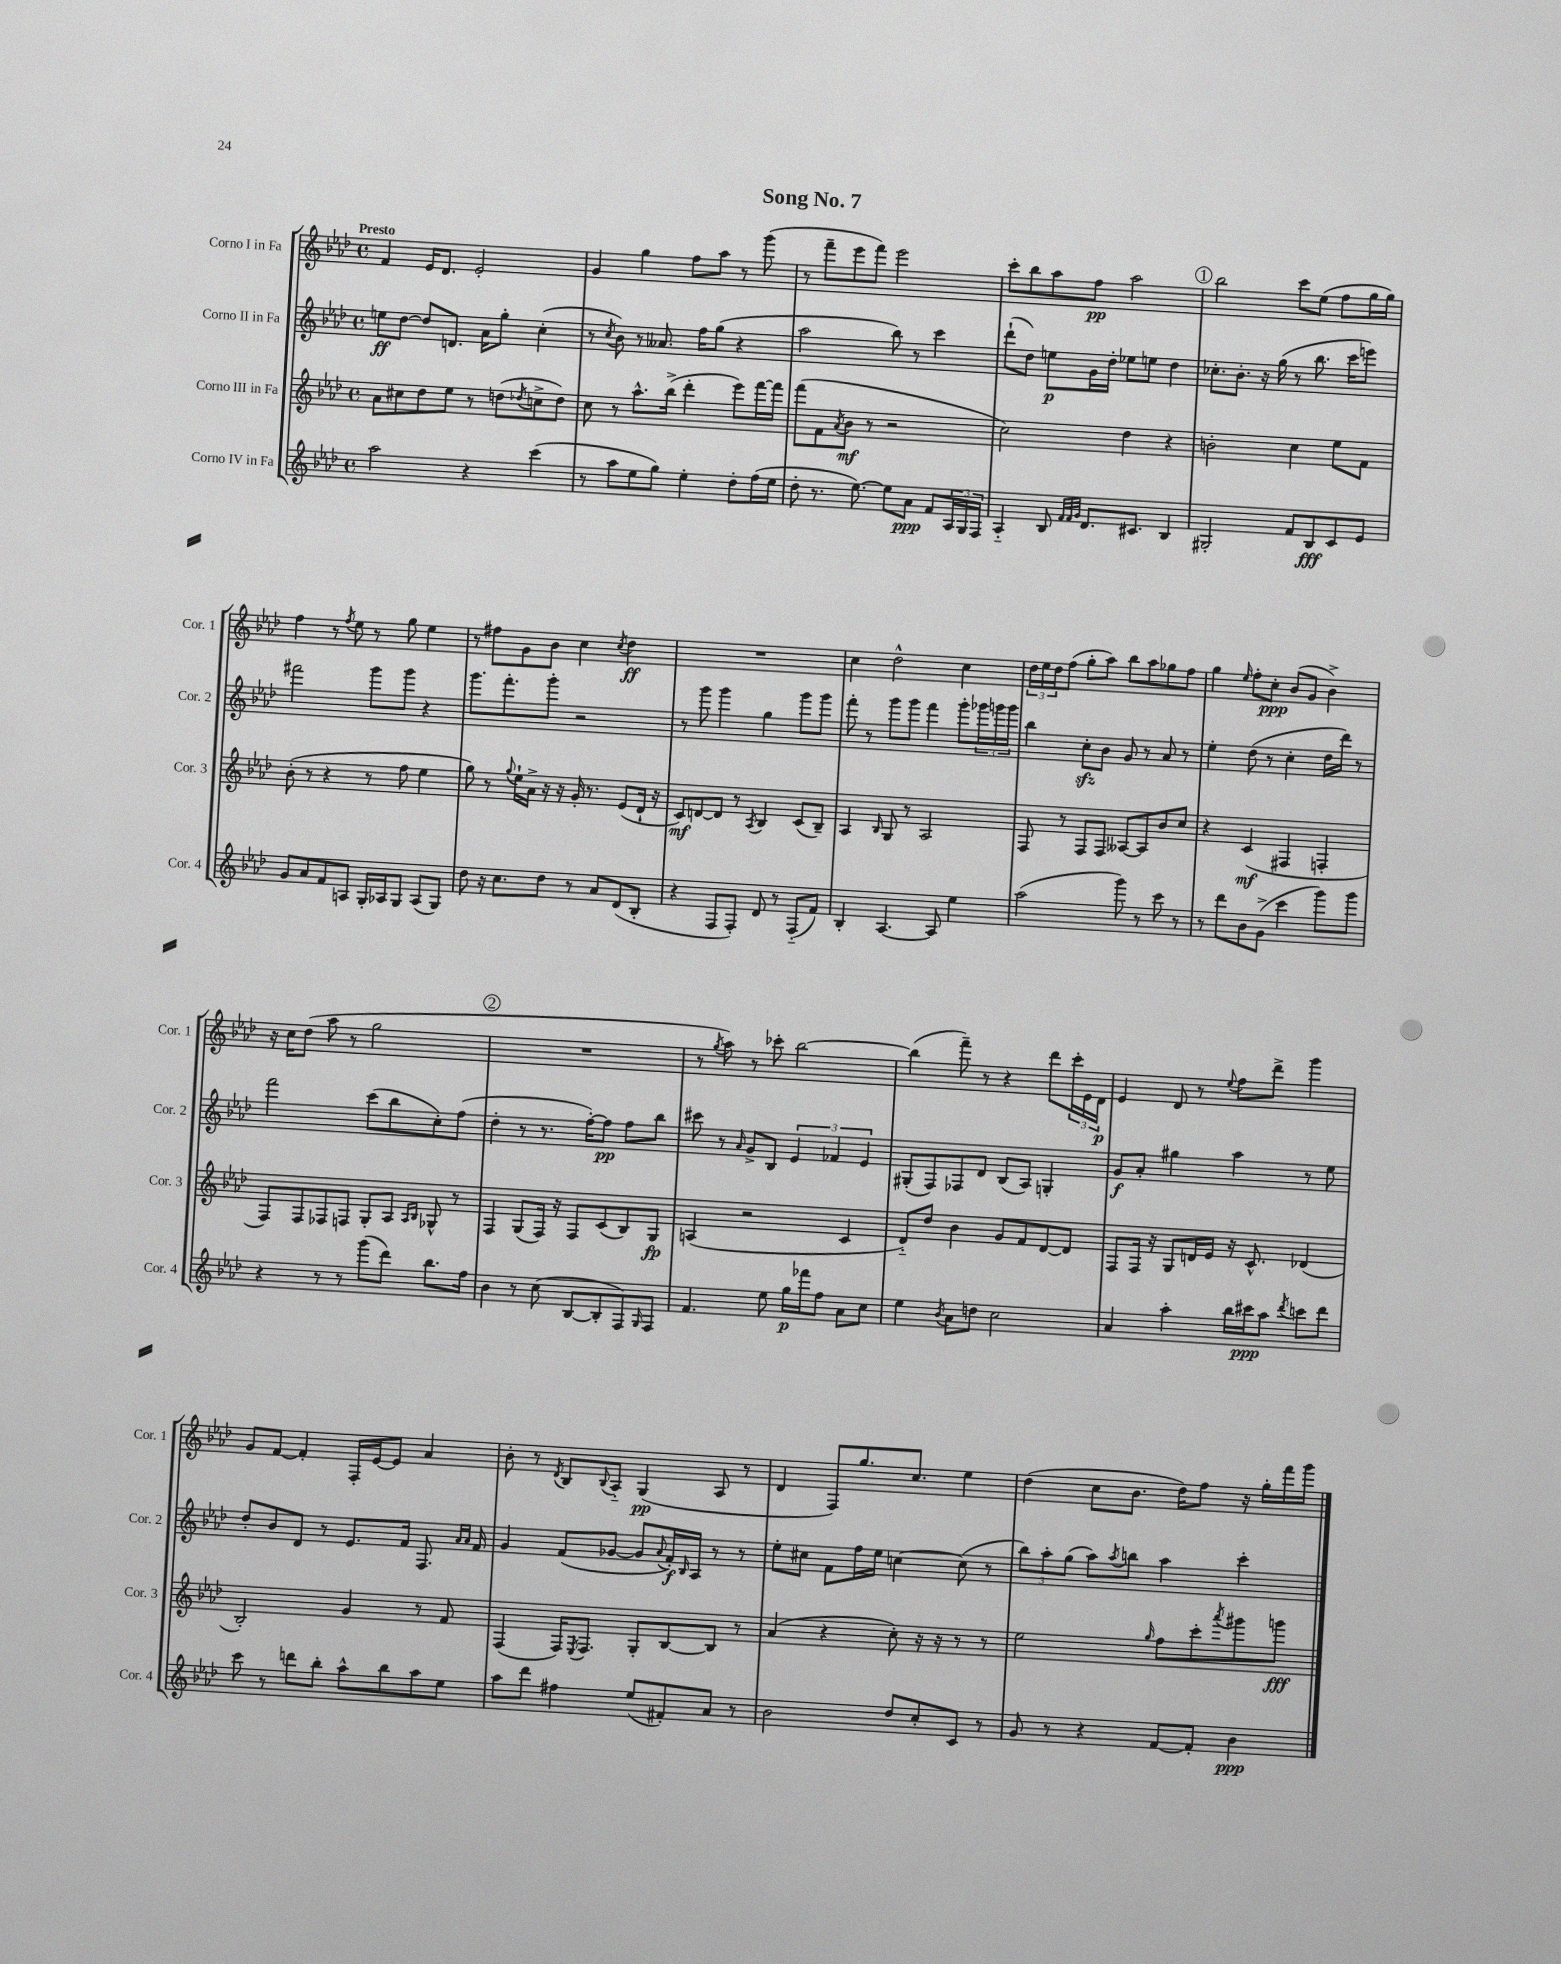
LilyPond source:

\header { title = "Song No. 7" }
<<
\new StaffGroup <<
\new Staff = "s0" \with { instrumentName = "Corno I in Fa" shortInstrumentName = "Cor. 1" } {
    \clef treble \key aes \major \defaultTimeSignature \time 4/4 \tempo "Presto"
    f'4 ees'16 des'8. ees'2-. |
    g'4 g''4 f''8 aes''8 r8 g'''8( |
    r8 f'''8-- ees'''8 f'''8) ees'''2 |
    c'''8-. bes''8 aes''8 f''8\pp aes''2 |
    \mark \markup { \circle "1" } bes''2 c'''8 ees''8( f''8 g''16 g''16) |
    f''4 r8 \acciaccatura { f''8 } ees''8 r8 g''8 ees''4 |
    r8 fis''8 g'8 bes'8 c''4 \acciaccatura { c''8 } des''4\ff |
    R1 |
    c''4 des''2-^ c''4 |
    \tuplet 3/2 { des''16 ees''16 des''16 } f''8( g''8-. aes''8) bes''8 aes''8 ges''8 f''8 |
    g''4 \grace { ees''16 } f''8-. c''8-.\ppp bes'8( g'8 bes'4->) |
    r16 c''16 des''8( aes''8 r8 g''2 |
    \mark \markup { \circle "2" } R1 |
    r8 \acciaccatura { g''8 } aes''8) r8 ces'''8-. bes''2~ |
    bes''4( f'''8--) r8 r4 des'''8 \tuplet 3/2 { c'''16-. ees'16 des'16\p } |
    ees'4 des'8 r8 \appoggiatura { ees''8 } f''8 des'''8-> g'''4 |
    g'8 f'8~ f'4-. f16-. ees'16~ ees'8 aes'4 |
    bes'8-. r8 \acciaccatura { des'8 } bes8 \appoggiatura { bes8 } aes8-_ g4\pp( aes8 r8 |
    des'4 f8) g''8. c''8. ees''4 |
    des''4( c''8 bes'8. des''16) f''8 r16 g''16-. f'''16 g'''16 \bar "|." |
}
\new Staff = "s1" \with { instrumentName = "Corno II in Fa" shortInstrumentName = "Cor. 2" } {
    \clef treble \key aes \major \defaultTimeSignature \time 4/4
    e''8\ff des''8~ des''8 d'8. aes'16 g''8-. c''4-.( |
    r8 \acciaccatura { c''8 } bes'8) r8 aeses'8. f''16 g''8( r4 |
    aes''2 bes''8) r8 c'''4 |
    des'''8-!( des''8) e''8\p g'16 des''16-. ees''8 e''8 des''4 |
    \mark \markup { \circle "1" } ces''8.-. bes'8.-. r16 g''16( r8 bes''8. c'''16 e'''8) |
    fis'''2 g'''8 g'''8 r4 |
    g'''8. f'''8.-. g'''8-. r2 |
    r8 g'''8 g'''4 g''4 g'''8 g'''8 |
    f'''8-. r8 g'''8 g'''8 f'''4 g'''8-. \tuplet 3/2 { ges'''16 g'''16 g'''16 } |
    bes''4 c''8-.\sfz bes'8 g'8 r8 aes'8 r8 |
    ees''4-. des''8( r8 c''4-. des''16 des'''16) r8 |
    f'''2 c'''8( bes''8 c''8-.) f''8( |
    \mark \markup { \circle "2" } des''4-. r8 r8. f''16~-.) f''8\pp f''8 bes''8 |
    cis'''8 r8 \grace { aes'16 } g'8-> bes8 \tuplet 3/2 { ees'4 fes'4 ees'4 } |
    gis8-.( f8) fes8 des'8 bes8( aes8) g4-. |
    g'8\f aes'8-. gis''4 aes''4 r8 ees''8 |
    des''8-. bes'8 des'8 r8 ees'8. f'16 f8. \grace { aes'16 aes'16 } f'16 |
    g'4 f'8( ges'8~ ges'8 \appoggiatura { aes'8 } f'16-.\f) \grace { bes16 } aes16 r8 r8 |
    ees''8-. cis''8 f'8 f''16 ees''16 c''4~ c''8( r8 |
    \tuplet 3/2 { bes''8) aes''8-. g''8( } aes''8) \acciaccatura { aes''8 } b''8 aes''4 c'''4-. \bar "|." |
}
\new Staff = "s2" \with { instrumentName = "Corno III in Fa" shortInstrumentName = "Cor. 3" } {
    \clef treble \key aes \major \defaultTimeSignature \time 4/4
    aes'8 cis''8 des''8 ees''8 r8 d''8( \acciaccatura { des''8 } c''8-> des''8) |
    c''8 r8 aes''8.-^ bes''16->( des'''4-. ees'''8) f'''16~ f'''16 |
    f'''8( f'8 \acciaccatura { aes'8 } bes'8\mf r8 r2 |
    c''2) des''4 r4 |
    \mark \markup { \circle "1" } b'2-. c''4 ees''8 f'8 |
    bes'8-.( r8 r4 r8 f''8 ees''4 |
    g''8) r8 \appoggiatura { g''8 } ees''16-! aes'16-> r16 r16 g'16-. r8. ees'8( des'16-! r16 |
    c'8\mf) d'8~ d'8 r8 \acciaccatura { aes8 } bes4 c'8( bes8--) |
    aes4 \grace { bes16 } g8 r8 aes2 |
    f8 r8 f8 f8 aeses8~ aeses8 bes'8 c''8 |
    r4 c'4\mf( fis4 f4-. |
    f8) f8 fes8 f8 g8-. aes8 \grace { aes16 bes16 } ges8-^ r8 |
    \mark \markup { \circle "2" } f4 g8( f16) r16 f8 c'8( bes8) g8\fp |
    a4( r2 c'4 |
    des'8-_) des''8 bes'4 g'8 f'8 des'8~ des'8 |
    f8 f16 r16 g8 d'16 ees'16 r16 c'8.-^ des'4( |
    bes2-.) g'4 r8 f'8 |
    f4( f16) \acciaccatura { ees8 } f8. g8-. bes8~ bes8 r8 |
    aes'4( r4 c''8-.) r16 r16 r8 r8 |
    ees''2 \grace { g''16 } f''8 c'''8-. \acciaccatura { aes'''8 } gis'''8 g'''8\fff \bar "|." |
}
\new Staff = "s3" \with { instrumentName = "Corno IV in Fa" shortInstrumentName = "Cor. 4" } {
    \clef treble \key aes \major \defaultTimeSignature \time 4/4
    aes''2 r4 c'''4( |
    r8 aes''8 ees''8 g''8) ees''4-. des''8-. f''16( ees''16 |
    des''8-. r8. ees''8.~) ees''8 aes'8\ppp f'8 \tuplet 3/2 { aes16 g16 f16 } |
    aes4-_ bes8 \grace { f'32 f'32 g'32 } des'8. cis'8. bes4 |
    \mark \markup { \circle "1" } gis2-. f'8 bes8\fff c'8 ees'8 |
    g'8 aes'8 f'8 a8 g16-. aes16 g8 aes8( g8) |
    des''8 r16 c''8. des''8 r8 aes'8 des'8( bes8-. |
    r4 f8 f8-.) des'8 r8 f8-_( f'8) |
    bes4-. aes4.~ aes8 ees''4 |
    aes''2( g'''8) r8 c'''8 r8 |
    r8 des'''8 bes'8 g'8->( c'''4 g'''8) g'''8 |
    r4 r8 r8 g'''8( des'''8) bes''8. f''16 |
    \mark \markup { \circle "2" } bes'4 r8 c''8( bes8~ bes8-. f8) \grace { g16 } f8 |
    f'4. ees''8 g''16\p fes'''16 f''8 aes'8 c''8 |
    ees''4 \acciaccatura { bes'8 } aes'8 d''8 c''2 |
    aes'4 aes''4-. bes''16 cis'''16\ppp aes''8 \acciaccatura { des'''8 } c'''8 des'''8 |
    c'''8 r8 d'''8 bes''8-. aes''8-^ bes''8 aes''8 ees''8 |
    aes''8 des'''8 fis''4 ees''8( fis'8-.) aes'8 r8 |
    bes'2 des''8 c''8-. c'8 r8 |
    g'8 r8 r4 f'8~ f'8-. bes'4\ppp \bar "|." |
}
>>
>>
\layout { \context { \Score \remove "Bar_number_engraver" } }
